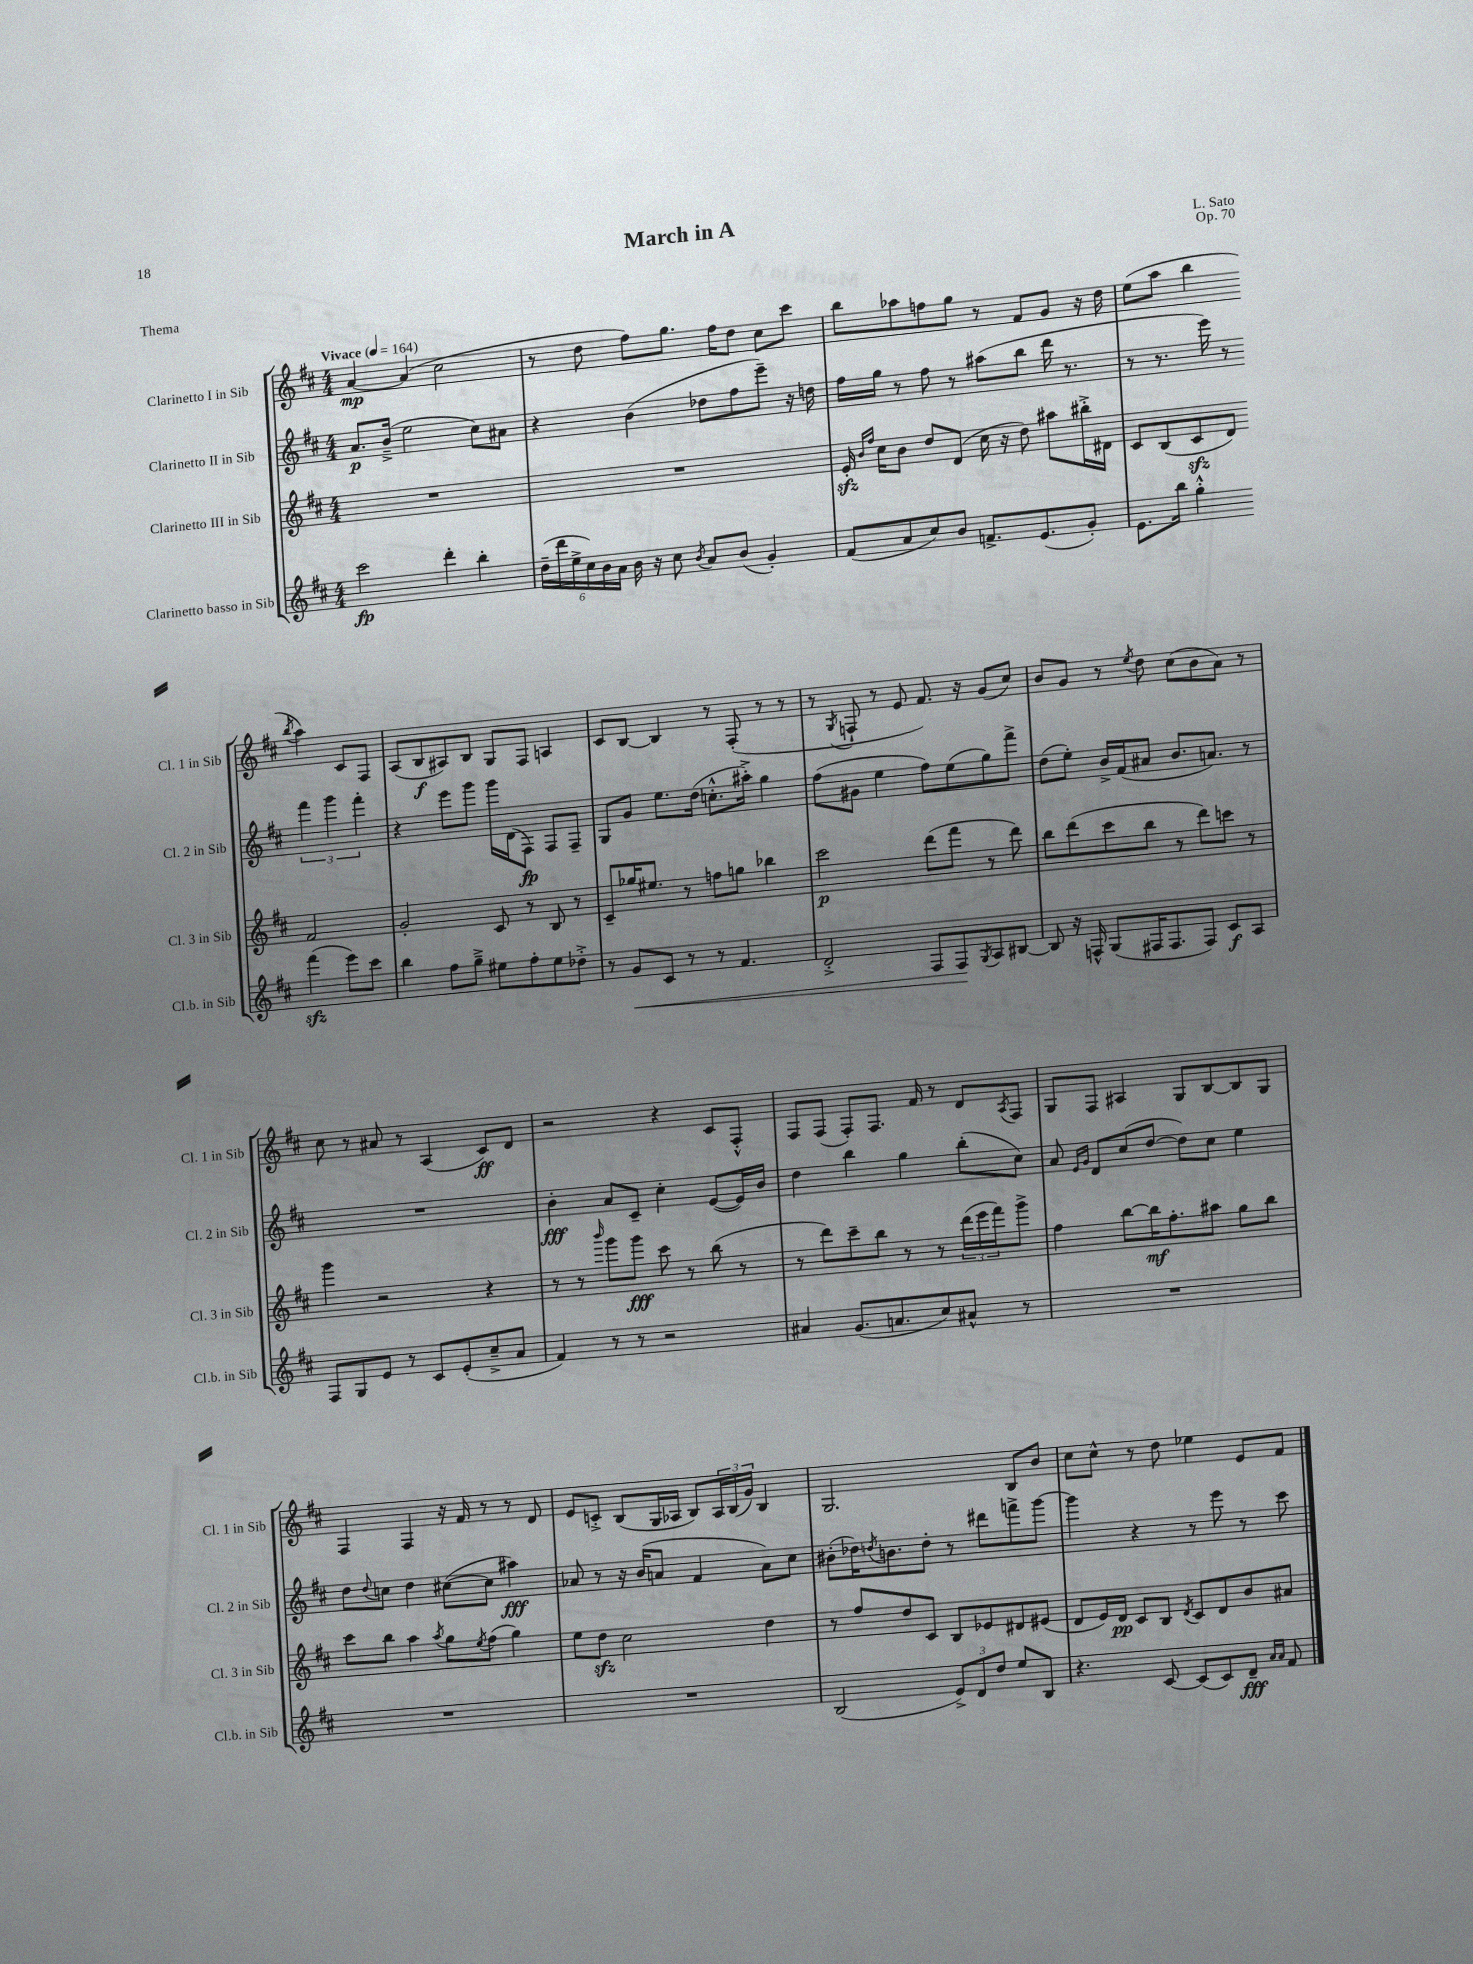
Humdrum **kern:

**kern	**dynam	**kern	**dynam	**kern	**dynam	**kern	**dynam
*part4	*part4	*part3	*part3	*part2	*part2	*part1	*part1
*staff4	*staff4	*staff3	*staff3	*staff2	*staff2	*staff1	*staff1
*I"Clarinetto basso in Sib	*	*I"Clarinetto III in Sib	*	*I"Clarinetto II in Sib	*	*I"Clarinetto I in Sib	*
*I'Cl.b. in Sib	*	*I'Cl. 3 in Sib	*	*I'Cl. 2 in Sib	*	*I'Cl. 1 in Sib	*
*clefG2	*	*clefG2	*	*clefG2	*	*clefG2	*
*k[f#c#]	*	*k[f#c#]	*	*k[f#c#]	*	*k[f#c#]	*
*M4/4	*	*M4/4	*	*M4/4	*	*M4/4	*
*MM164	*	*MM164	*	*MM164	*	*MM164	*
=1	=1	=1	=1	=1	=1	=1	=1
!	!	!	!	!	!	!LO:TX:a:B:t=Vivace	!
2ccc#\	fp	1r	.	8.a/L	p	[4a/	mp
.	.	.	.	(16b~^/Jk	.	.	.
.	.	.	.	2ee\	.	(4a/]	.
4ddd'\	.	.	.	.	.	2cc#\	.
4bb'\	.	.	.	8cc#\L)	.	.	.
.	.	.	.	8a#X\J	.	.	.
=2	=2	=2	=2	=2	=2	=2	=2
(24dd~\LL	.	1r	.	4r	.	8r	.
24ddd\	.	.	.	.	.	.	.
24ee^\	.	.	.	.	.	.	.
24cc#\)	.	.	.	.	.	8dd\	.
24b\	.	.	.	.	.	.	.
24a\JJ	.	.	.	.	.	.	.
16b\	.	.	.	(4b\	.	8ff#\L)	.
16r	.	.	.	.	.	.	.
8cc#\	.	.	.	.	.	8.gg\J	.
8qb/	.	.	.	.	.	.	.
8a/L	.	.	.	8dd-X\L	.	.	.
.	.	.	.	.	.	16ff#\KL	.
(8b/J	.	.	.	8ff#\	.	8dd\J	.
4g'/)	.	.	.	8eee~\J)	.	8cc#\L	.
.	.	.	.	16r	.	8ccc#\J	.
.	.	.	.	16ddn\	.	.	.
=3	=3	=3	=3	=3	=3	=3	=3
(8f#/L	.	16ezz'/	.	16ff#\LL	.	8bb\L	.
.	.	16qqb/LL	.	.	.	.	.
.	.	16qqff#/JJ	.	.	.	.	.
.	.	16cc#\KL	.	16gg\JJ	.	.	.
8a/	.	8b\J	.	8r	.	8aa-X\	.
8cc#/)	.	8dd/L	.	8ff#\	.	8ffn\	.
8b/J	.	(8d/J	.	8r	.	8gg\J	.
8.fn^/L	.	16cc#\	.	(8aa#X\L	.	8r	.
.	.	16r	.	.	.	.	.
.	.	8dd\)	.	8bb\J	.	8f#/L	.
(8.e/	.	.	.	.	.	.	.
.	.	8aa#X\L	.	16ddd\	.	8g/J	.
.	.	.	.	8.r	.	.	.
8g'/J)	.	16bb#X'^\L	.	.	.	16r	.
.	.	16d#X\JJ	.	.	.	16dd\	.
=4	=4	=4	=4	=4	=4	=4	=4
8.e\L	.	8c#/L	.	8r	.	(8ee\L	.
.	.	(8B/	.	8.r	.	8aa\J	.
16bb\Jk	.	.	.	.	.	.	.
4gg'^^\	.	8c#zz/	.	.	.	4bb\	.
.	.	.	.	16eee\)	.	.	.
.	.	8d/J)	.	8r	.	.	.
.	.	.	.	.	.	8qbb/	.
(4fff#zz\	.	2f#/	.	6fff#\	.	4aa\)	.
.	.	.	.	6ggg\	.	.	.
8eee\L)	.	.	.	.	.	8c#/L	.
.	.	.	.	6fff#'\	.	.	.
8ccc#\J	.	.	.	.	.	8F#/J	.
!!LO:LB:g=z
=5	=5	=5	=5	=5	=5	=5	=5
4bb\	.	2g'/	.	4r	.	(8A/L	.
.	.	.	.	.	.	8B/	f
8ff#\L	.	.	.	8eee\L	.	8A#X/)	.
8gg~^\J	.	.	.	8ggg\J	.	8B/J	.
8ee#X\L	.	8c#/	.	16ggg\LL	.	8G/L	.
.	.	.	.	(16d\J	.	.	.
8ff#'\	.	8r	.	8F#\J)	fp	8F#/J	.
8ee#\	.	8B/	.	8F#/L	.	4An/	.
8dd-X'^\J	.	8r	.	8F#~/J	.	.	.
=6	=6	=6	=6	=6	=6	=6	=6
8r	.	8c#~/L	.	8G/L	.	8c#/L	.
!	!LO:HP:b	!	!	!	!	!	!
8g/L	<	16gg-X/K	.	8g/J	.	[8B/J	.
.	.	8.ee#X/J	.	.	.	.	.
8c#/J	.	.	.	8.ee\L	.	4B/]	.
8r	.	8r	.	.	.	.	.
.	.	.	.	(16dd\Jk	.	.	.
8r	.	8ffn\L	.	8.ccn'^^\L	.	8r	.
4.f#/	.	8ggn\J	.	.	.	(8F#'/	.
.	.	.	.	16aa#X'^\Jk)	.	.	.
.	.	4bb-X\	.	4gg\	.	8r	.
.	.	.	.	.	.	8r	.
=7	=7	=7	=7	=7	=7	=7	=7
2d'^/	.	2ccc#\	p	(8ff#\L	.	8r	.
.	.	.	.	.	.	8qG/	.
.	.	.	.	8g#X\J	.	8Fn`/	.
.	.	.	.	4ee\	.	8r	.
.	.	.	.	.	.	8e/	.
8F#/L	.	(8ddd\L	.	8ff#\L)	.	8.f#/)	.
8F#/	.	8fff#\J	.	(8ee\	.	.	.
.	.	.	.	.	.	16r	.
8qG/	.	.	.	.	.	.	.
8A/	[	8r	.	8gg\)	.	(8g/L	.
[8B#X/J	.	8ddd\)	.	8fff#^\J	.	8cc#/J)	.
=8	=8	=8	=8	=8	=8	=8	=8
8B#/]	.	8bb\L	.	(8dd\L	.	8b/L	.
16r	.	(8ddd\	.	8ee'\J)	.	8g/J	.
16Fn^^/	.	.	.	.	.	.	.
(8G/L	.	8ccc#\	.	16b^/LL	.	8r	.
.	.	.	.	(16f#/J	.	.	.
.	.	.	.	.	.	8qee/	.
16F#X/K	.	8bb\J	.	8a#X/J	.	8dd\	.
8.F#/	.	.	.	.	.	.	.
.	.	8r	.	8.b/L	.	(8cc#\L	.
8F#/J)	.	8ddd\L)	.	.	.	8b\	.
.	.	.	.	8.an/J)	.	.	.
8c#/L	f	8cccn\J	.	.	.	8a\J)	.
8A/J	.	8r	.	8r	.	8r	.
!!LO:LB:g=z
=9	=9	=9	=9	=9	=9	=9	=9
8F#/L	.	4ggg\	.	1r	.	8cc#\	.
8G/	.	.	.	.	.	8r	.
8e/J	.	2r	.	.	.	8a#X/	.
8r	.	.	.	.	.	8r	.
8c#/L	.	.	.	.	.	(4A/	.
(8e'/	.	.	.	.	.	.	.
8cc#~^/	.	4r	.	.	.	8c#/L)	ff
8a/J	.	.	.	.	.	8d/J	.
=10	=10	=10	=10	=10	=10	=10	=10
4f#/)	.	8r	.	4b'\	fff	2r	.
.	.	8r	.	.	.	.	.
.	.	16qqbbb/	.	.	.	.	.
8r	.	8ggg\L	.	8a/L	.	.	.
8r	.	8ggg\J	fff	8c#~/J	.	.	.
2r	.	8ccc#\	.	4cc#'\	.	4r	.
.	.	8r	.	.	.	.	.
.	.	(8bb\	.	([8e/L	.	8c#/L	.
.	.	8r	.	16e/L])	.	8F#'^^/J	.
.	.	.	.	16b/JJ	.	.	.
=11	=11	=11	=11	=11	=11	=11	=11
4a#X/	.	8r	.	4dd\	.	8F#/L	.
.	.	8ddd\L)	.	.	.	(8F#/J	.
(8.g/L	.	8ccc#~\	.	4bb\	.	8F#'/L)	.
.	.	8bb\J	.	.	.	8.F#/J	.
8.an/	.	.	.	.	.	.	.
.	.	8r	.	4gg\	.	.	.
.	.	.	.	.	.	16f#/	.
8cc#/)	.	8r	.	.	.	8r	.
8a#X^^/J	.	(24ddd\LL	.	(8bb'\L	.	8d/L	.
.	.	24eee\	.	.	.	.	.
.	.	24fff#\J)	.	.	.	.	.
.	.	.	.	.	.	8qA/	.
8r	.	8ggg^\J	.	8cc#\J)	.	8F#/J	.
=12	=12	=12	=12	=12	=12	=12	=12
1r	.	4ff#\	.	8a/	.	8G/L	.
.	.	.	.	16qqe/LL	.	.	.
.	.	.	.	16qqg/JJ	.	.	.
.	.	.	.	8d/L	.	8F#/J	.
.	.	[8bb\L	.	(8cc#/	.	4A#X/	.
.	.	16bb\K]	mf	[8dd/J	.	.	.
.	.	8.ff#'\	.	.	.	.	.
.	.	.	.	8dd\L])	.	8G/L	.
.	.	8aa#X\J	.	8cc#\J	.	[8B/	.
.	.	8gg\L	.	4ee\	.	8B/]	.
.	.	8bb\J	.	.	.	8G/J	.
!!LO:LB:g=z
=13	=13	=13	=13	=13	=13	=13	=13
1r	.	8ccc#\L	.	8dd\L	.	4F#/	.
.	.	.	.	8qqdd/	.	.	.
.	.	8bb\J	.	8ccn\J	.	.	.
.	.	4aa\	.	4dd\	.	4F#/	.
.	.	8qaa/	.	.	.	.	.
.	.	8gg\L	.	([8cc#X\L	.	16r	.
.	.	.	.	.	.	16f#/	.
.	.	8qee/	.	.	.	.	.
.	.	(8ff#\J	.	8cc#\J]	.	8r	.
.	.	4gg\)	.	4aa#X\)	fff	8r	.
.	.	.	.	.	.	8d/	.
=14	=14	=14	=14	=14	=14	=14	=14
1r	.	8ee\L	.	8a-X/	.	8e/L	.
.	.	8ddzz\J	.	8r	.	8cn'^/J	.
.	.	2cc#\	.	16r	.	(8B/L	.
.	.	.	.	(16b/KL	.	.	.
.	.	.	.	8an/J	.	16G/L	.
.	.	.	.	.	.	16A-X/JJ	.
.	.	.	.	4f#/	.	8B/L)	.
.	.	.	.	.	.	24A-/L	.
.	.	.	.	.	.	(24B/	.
.	.	.	.	.	.	24g/JJ)	.
.	.	4dd\	.	8a\L)	.	4B/	.
.	.	.	.	8cc#\J	.	.	.
=15	=15	=15	=15	=15	=15	=15	=15
(2B/	.	8r	.	(8b#X'\L	.	2.G/	.
.	.	8ff#/L	.	16dd-X\K)	.	.	.
.	.	.	.	8qddn/	.	.	.
.	.	.	.	8.bn\	.	.	.
.	.	8dd/	.	.	.	.	.
.	.	8c#/J	.	8dd'\J	.	.	.
12e^/L)	.	8B/L	.	8r	.	.	.
12d/	.	.	.	.	.	.	.
.	.	8e-X/	.	8ddd#X\L	.	.	.
12dd/J	.	.	.	.	.	.	.
8ee/L	.	8d#X/	.	8fffn^\	.	8B/L	.
8B/J	.	(8e#X/J	.	[8ggg\J	.	8b/J	.
=16	=16	=16	=16	=16	=16	=16	=16
4.r	.	8d/L	.	4ggg\]	.	8cc#\L	.
.	.	16e/L)	.	.	.	8cc#^^\J	.
.	.	16d/JJ	pp	.	.	.	.
.	.	8c#/L	.	4r	.	8r	.
[8c#/	.	8B/J	.	.	.	8dd\	.
.	.	8qd/	.	.	.	.	.
(8c#/L]	.	8c#/L	.	8r	.	4ee-X\	.
8c#/)	.	8d/	.	8eee\	.	.	.
8d~/J	fff	8b/	.	8r	.	8e/L	.
16qqa/LL	.	.	.	.	.	.	.
16qqa/JJ	.	.	.	.	.	.	.
8f#/	.	8a#X/J	.	8ccc#\	.	8f#/J	.
==	==	==	==	==	==	==	==
*-	*-	*-	*-	*-	*-	*-	*-
